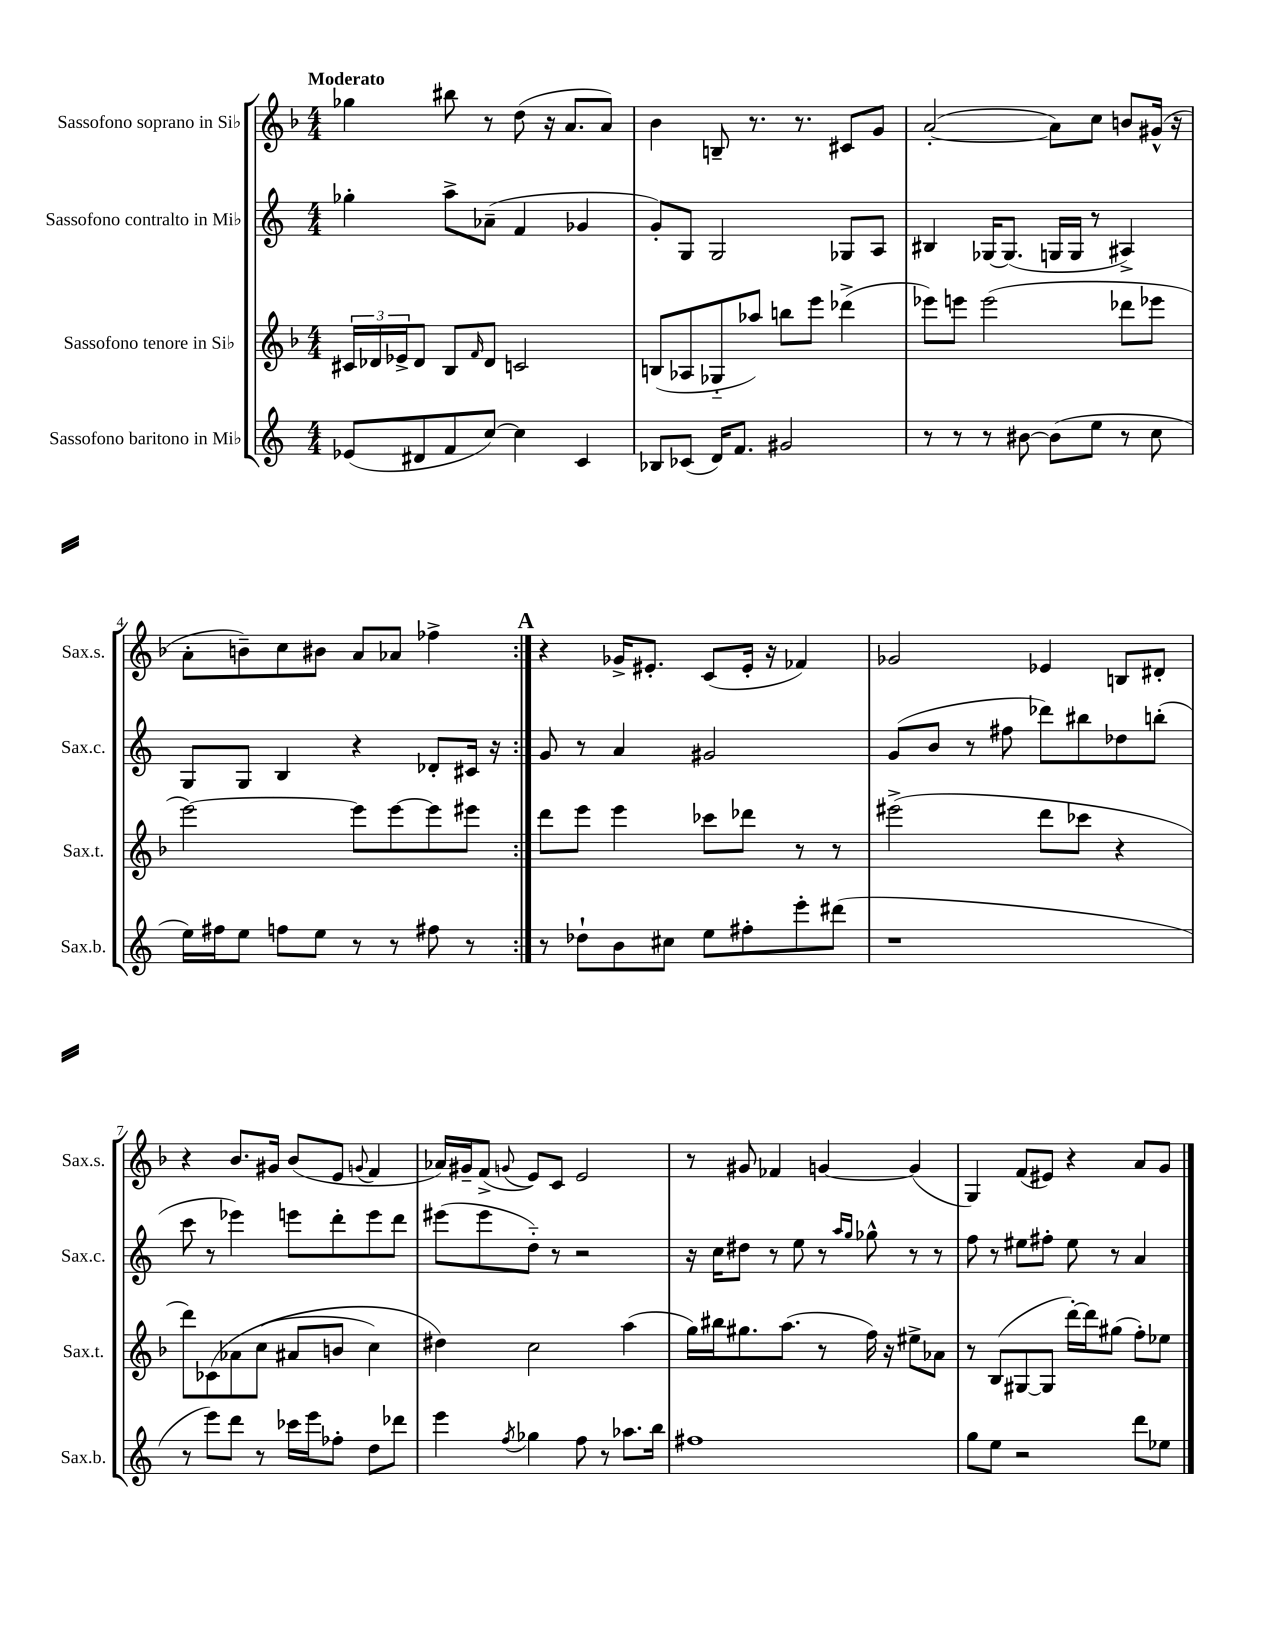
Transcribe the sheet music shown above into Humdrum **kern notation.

**kern	**kern	**kern	**kern
*part4	*part3	*part2	*part1
*staff4	*staff3	*staff2	*staff1
*I"Sassofono baritono in Mi♭	*I"Sassofono tenore in Si♭	*I"Sassofono contralto in Mi♭	*I"Sassofono soprano in Si♭
*I'Sax.b.	*I'Sax.t.	*I'Sax.c.	*I'Sax.s.
*clefG2	*clefG2	*clefG2	*clefG2
*k[]	*k[b-]	*k[]	*k[b-]
*M4/4	*M4/4	*M4/4	*M4/4
=1	=1	=1	=1
!	!	!	!LO:TX:a:B:t=Moderato
(8e-X/L	24c#X/LL	4gg-X'\	4gg-X\
.	24d-X/	.	.
.	24e-X^/J	.	.
8d#X/	8d-/J	.	.
8f/	8B-/L	8aa^\L	8bb#X\
.	16qqf/	.	.
[8cc/J)	8d-/J	(8a-X~\J	8r
4cc\]	2cn/	4f/	(8dd\
.	.	.	16r
.	.	.	8.a/L
4c/	.	4g-X/	.
.	.	.	8a/J)
=2	=2	=2	=2
8B-X/L	(8Bn/L	8g'/L)	4b-\
(8c-X/J	8A-X/	8G/J	.
16d/KL)	8G-X/	2G/	8Bn~/
8.f/J	.	.	.
.	8aa-X/J)	.	8.r
2g#X/	8bbn\L	.	.
.	.	.	8.r
.	8eee\J	.	.
.	(4ddd-X^\	8G-X/L	8c#X/L
.	.	8A/J	8g/J
=3	=3	=3	=3
8r	8eee-X\L)	4B#X/	([2a'/
8r	8eeen\J	.	.
8r	(2eee\	[16G-X/KL	.
.	.	(8.G-/J]	.
[8b#X\	.	.	.
(8b#\L]	.	16Gn/LL	8a\L])
.	.	16G/JJ	.
8ee\J	.	8r	8cc\J
8r	8ddd-X\L	4A#X^/)	8bn/L
8cc\	8eee-X\J	.	(16g#X^^/Jk
.	.	.	16r
!!LO:LB:g=z
=4	=4	=4	=4
16ee\LL)	[2eee\)	8G/L	8a'\L
16ff#X\J	.	.	.
8ee\J	.	8G/J	8bn~\)
8ffn\L	.	4B/	8cc\
8ee\J	.	.	8b#X\J
8r	8eee\L]	4r	8a/L
8r	[8eee\	.	8a-X/J
8ff#X\	8eee\]	8d-X'/L	4ff-X^\
8r	8eee#X\J	16c#X/Jk	.
.	.	16r	.
!!LO:REH:place=s1:t=A
=5:|!	=5:|!	=5:|!	=5:|!
8r	8ddd\L	8g/	4r
8dd-X`\L	8eee\J	8r	.
8b\	4eee\	4a/	16g-X^/KL
.	.	.	8.e#X'/J
8cc#X\J	.	.	.
8ee\L	8ccc-X\L	2g#X/	(8c/L
8ff#X'\	8ddd-X\J	.	16e#'/Jk
.	.	.	16r
8eee'\	8r	.	4f-X/)
(8ddd#X\J	8r	.	.
=6	=6	=6	=6
1r	(2eee#X^\	(8g/L	2g-X/
.	.	8b/J	.
.	.	8r	.
.	.	8ff#X\	.
.	8ddd\L	8ddd-X\L)	4e-X/
.	8ccc-X\J	8bb#X\	.
.	4r	8dd-X\	8Bn/L
.	.	(8bbn'\J	8d#X'/J
!!LO:LB:g=z
=7	=7	=7	=7
8r	8ddd\L)	8ccc\	4r
8eee\L)	(8c-X\	8r	.
8ddd\J	8a-X\	4eee-X\)	8.b-/L
8r	(8cc\J	.	.
.	.	.	16g#X/Jk
16ccc-X\LL	8a#X/L	8eeen\L	(8b-/L
16eee\J	.	.	.
8ff-X'\J	8bn/J	8ddd'\	8e/J
.	.	.	8qqgn/
8dd\L	4cc\)	8eee\	4f/
8ddd-X\J	.	8ddd\J	.
=8	=8	=8	=8
4eee\	4dd#X\)	(8eee#X\L	16a-X/LL)
.	.	.	16g#X~/J
.	.	8eee#\	(8f^/J
8qff/	.	.	8qqgn/
4gg-X\	2cc\	8dd\J)	8e/L)
.	.	8r	8c/J
8ff\	.	2r	2e/
8r	.	.	.
8.aa-X\L	(4aa\	.	.
16bb\Jk	.	.	.
=9	=9	=9	=9
1ff#X	16gg\LL)	16r	8r
.	16bb#X\J	16cc\KL	.
.	8.gg#X\	8dd#X\J	8g#X/
.	.	8r	4f-X/
.	(8.aa\J	.	.
.	.	8ee\	.
.	8r	8r	[4gn/
.	.	16qqaa/LL	.
.	.	16qqgg/JJ	.
.	16ff\)	8gg-X^^\	.
.	16r	.	.
.	8ee#X^\L	8r	(4g/]
.	8a-X\J	8r	.
=10	=10	=10	=10
8gg\L	8r	8ff\	4G/)
8ee\J	(8B-/L	8r	.
2r	[8G#X/	8ee#X\L	(8f/L
.	8G#/J]	8ff#X'\J	8e#X/J)
.	[16ddd'\LL)	8ee#\	4r
.	16ddd\J]	.	.
.	(8gg#X\J	8r	.
8ddd\L	8ff'\L)	4a/	8a/L
8ee-X\J	8ee-X\J	.	8g/J
==	==	==	==
*-	*-	*-	*-
